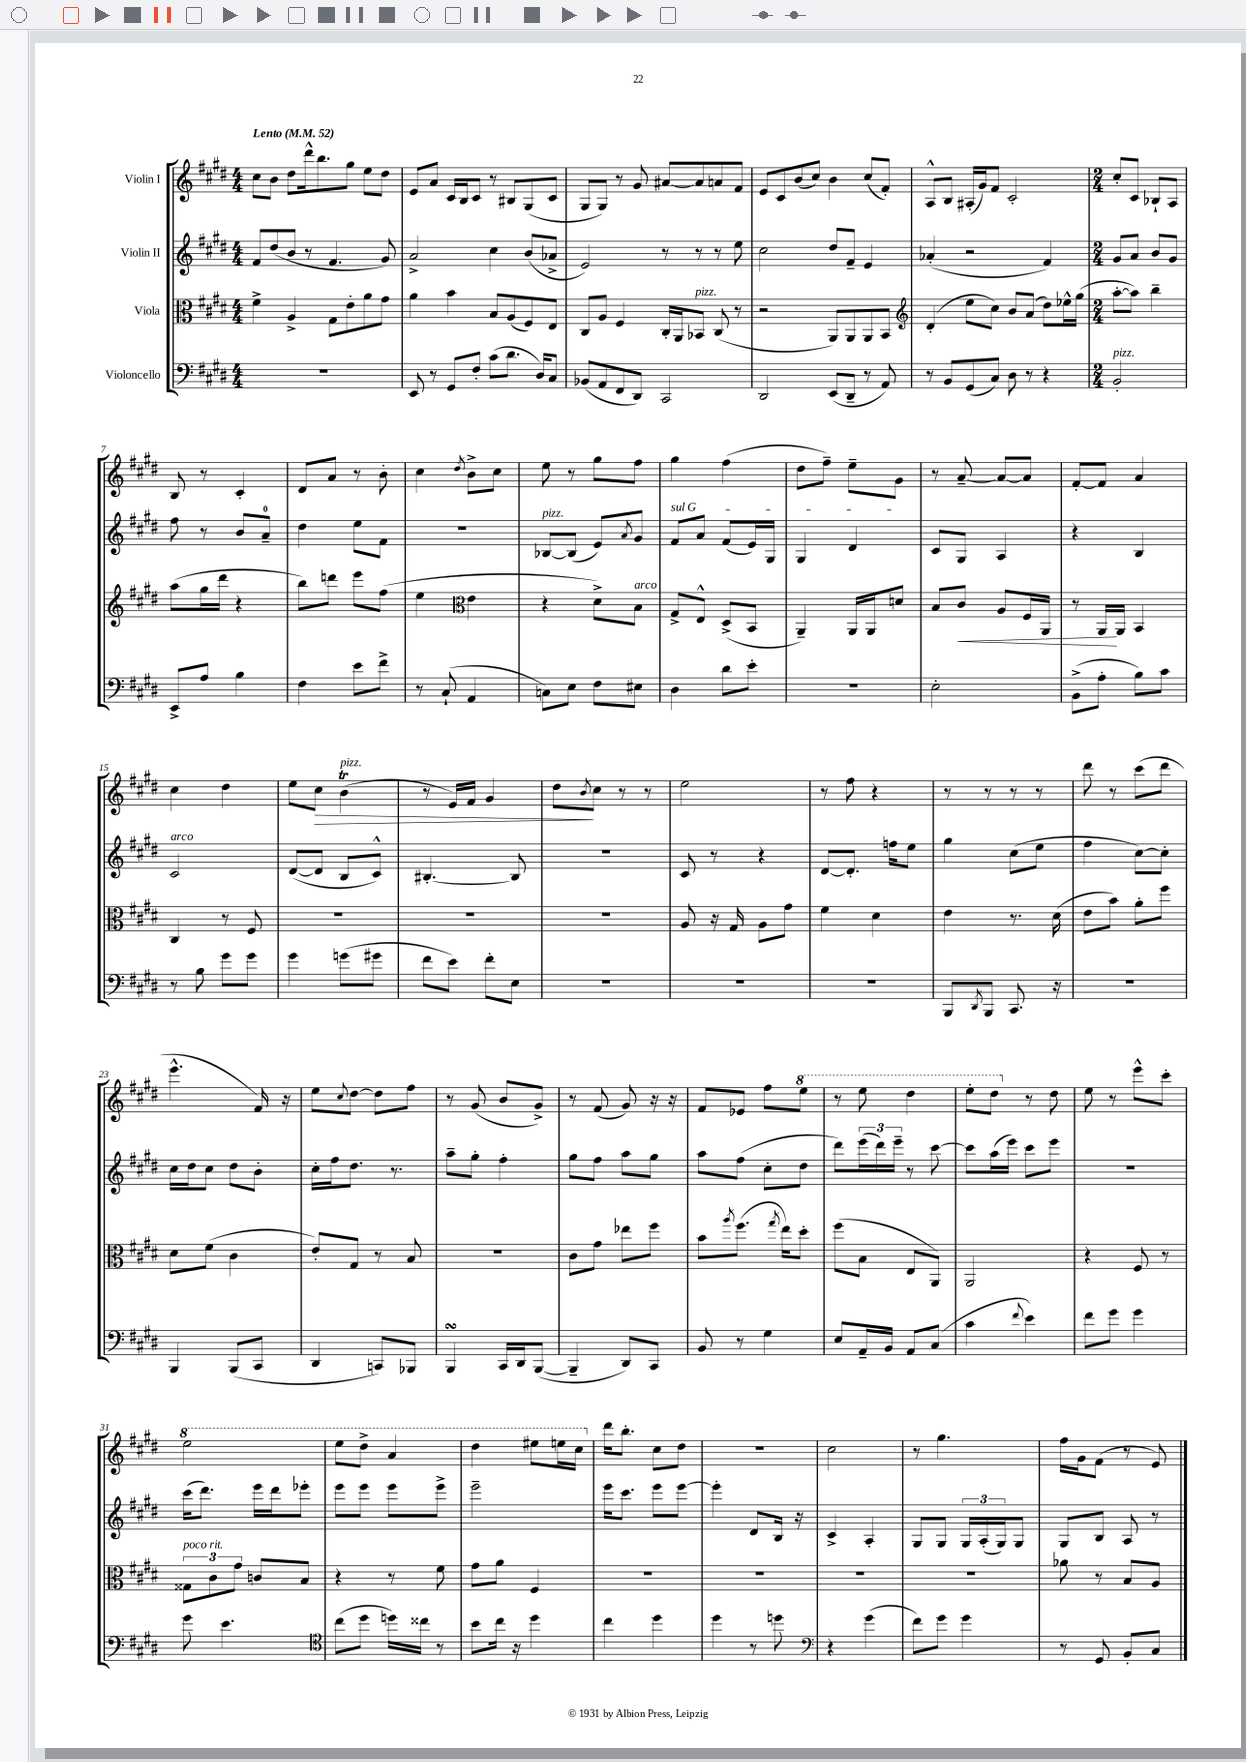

**kern	**kern	**kern	**kern
*staff4	*staff3	*staff2	*staff1
*clefF4	*clefC3	*clefG2	*clefG2
*k[f#c#g#d#]	*k[f#c#g#d#]	*k[f#c#g#d#]	*k[f#c#g#d#]
*M4/4	*M4/4	*M4/4	*M4/4
*MM52	*MM52	*MM52	*MM52
1r	4f#^\	8f#/L	8cc#\L
.	.	(8dd#/	8b\J
.	4A^/	8b/J	8dd#\L
.	.	8r	16ddd#^^\k
.	.	.	8.bb\
.	8G#\L	4.f#/	.
.	8e'\	.	8gg#\J
.	8a\	.	8ee\L
.	8g#\J	8g#/)	8dd#\J
=	=	=	=
8EE/	4a\	2a^/	8e/L
8r	.	.	8a/J
8GG#/L	4b\	.	16c#/LL
.	.	.	16B/J
8F#'/J	.	.	8c#/J
(8c#\L	8B/L	4cc#\	8r
8.d#\J	(8A/	.	8B#/L
.	8F#/)	(8b/L	(8G#/
16D#/LK)	.	.	.
8C#/J	8E/J	8a-^/J	8c#/J
=	=	=	=
(8BB-/L	8C#/L	2e/)	8G#/L
8AA/	8A/J	.	8G#/J)
8FF#/	4F#/	.	8r
8DD#/J)	.	.	8g#/
2CC#/	16C#'/LL	8r	[8a#/L
.	16AA/J	.	.
.	8BB-/J	8r	8a#/]
.	(8C#/	8r	8a/
.	8r	8ee\	8f#/J
=	=	=	=
2DD#/	2r	2cc#\	8e/L
.	.	.	8c#/
.	.	.	(8b/
.	.	.	8cc#/J)
(8EE/L	8AA/L)	8dd#/L	4b\
8DD#~/J	8AA/	8f#~/J	.
8r	8AA/	4e/	(8cc#/L
8AA/)	8BB/J	.	8f#'/J)
=	=	=	=
*	*clefG2	*	*
8r	(4d#'/	(4a-'/	8A^^/L
8BB/L	.	.	8B/J
(8GG#/	8ee\L	2r	(16A#'/LL
.	.	.	16g#/J)
8C#/J)	8cc#\J)	.	8f#/J
8D#\	8b/L	.	2c#'/
8r	(8a/J	.	.
4r	8dd#\L)	4f#/)	.
.	16ee-^^\L	.	.
.	(16gg#\JJ	.	.
=	=	=	=
*M2/4	*M2/4	*M2/4	*M2/4
2BB'/	[8aa'\L	8g#/L	8cc#'/L
.	8aa\]J)	8a/J	8c#/J
.	4bb~\	8b/L	8B-`/L
.	.	8g#/J	8A/J
=	=	=	=
8EE^/L	(8aa\L	8ff#\	8B/
8A/J	16gg#\L	8r	8r
.	16ddd#\JJ	.	.
4B\	4r	8b/L	4c#'/
.	.	8a~/J	.
=	=	=	=
4F#\	8bb\L)	4dd#\	8d#/L
.	8ddd\J	.	8a/J
8e\L	8eee\L	8ee\L	8r
8f#^\J	(8ff#\J	8f#\J	8b'\
=	=	=	=
8r	4ee\	2r	4cc#\
(8C#`/	.	.	.
*	*clefC3	*	*
.	.	.	8qdd#/
4AA/	4e\	.	8b^\L
.	.	.	8cc#\J
=	=	=	=
8C\L)	4r	[8B-/L	8ee\
8E\J	.	(8B-/]J	8r
8F#\L	8d#^\L)	8e/L)	8gg#\L
.	.	8qa/	.
8E#\J	8B\J	8g#/J	8ff#\J
=	=	=	=
4D#\	8G#^/L	8f#/L	4gg#\
.	8E^^/J	8a/J	.
8d#\L	(8D#^/L	(8f#/L	(4ff#\
8e'\J	8BB/J	16e/L)	.
.	.	16G#/JJ	.
=	=	=	=
2r	4AA~/)	4G#/	8dd#\L
.	.	.	8ff#~\J)
.	16AA/LL	4d#/	8ee~\L
.	16AA/J	.	.
.	8d/J	.	8g#\J
=	=	=	=
2E'\	8B/L	8c#/L	8r
.	8c#/J	8G#/J	[8a~/
.	8A/L	4A/	8a/_L
.	16F#/L	.	8a/]J
.	16AA/JJ	.	.
=	=	=	=
(8BB^\L	8r	4r	[8f#'/L
8A'\J	16AA/LL	.	8f#/]J
.	16AA/JJ	.	.
8B\L)	4BB/	4B/	4a/
8c#\J	.	.	.
=	=	=	=
8r	4C#/	2c#/	4cc#\
8B\	.	.	.
8g#\L	8r	.	4dd#\
8g#\J	8F#/	.	.
=	=	=	=
4g#\	2r	([8d#/L	8ee\L
.	.	8d#/]J	8cc#\J
(8g\L	.	8B/L	(4b\
8g#\J	.	8c#^^/J)	.
=	=	=	=
8f#\L	2r	[4.B#'/	8r
8e\J)	.	.	16e/LL)
.	.	.	16f#/JJ
8f#'\L	.	.	4g#/
8E\J	.	8B#/]	.
=	=	=	=
2r	2r	2r	8dd#\L
.	.	.	8qb/
.	.	.	8cc#\J
.	.	.	8r
.	.	.	8r
=	=	=	=
2r	8A/	8c#/	2ee\
.	16r	8r	.
.	16G#/	.	.
.	8A\L	4r	.
.	8g#\J	.	.
=	=	=	=
2r	4f#\	[8d#/L	8r
.	.	8.d#'/]J	8ff#\
.	4d#\	.	4r
.	.	16ff\LK	.
.	.	8ee\J	.
=	=	=	=
8BBB/L	4e\	4gg#\	8r
8qDD#/	.	.	.
8BBB/J	.	.	8r
8.CC#/	8.r	(8cc#\L	8r
.	.	8ee\J	8r
16r	(16d#\	.	.
=	=	=	=
2r	8e\L	4ff#\	8ddd#\
.	8b\J)	.	8r
.	8a'\L	[8cc#\L)	(8ccc#\L
.	8ff#\J	8cc#'\]J	8ddd#\J
=	=	=	=
4BBB/	8d#\L	16cc#\LL	4.eee^^\
.	.	16dd#\J	.
.	(8f#\J	8cc#\J	.
(8BBB/L	4c#\	8dd#\L	.
8CC#/J	.	8b'\J	16f#/)
.	.	.	16r
=	=	=	=
4DD#/	8e'/L)	16cc#'\LL	8ee\L
.	.	16ff#\J	.
.	.	.	8qqcc#/
.	8G#/J	8.dd#\J	[8dd#\J
8CC/L)	8r	.	8dd#\]L
.	.	8.r	.
8BBB-/J	8B/	.	8ff#\J
=	=	=	=
4BBB/	2r	8aa~\L	8r
.	.	8gg#'\J	(8g#/
16CC#/LL	.	4ff#'\	8b/L
16DD#/J	.	.	.
([8BBB/J	.	.	8g#^/J)
=	=	=	=
4BBB~/]	8c#\L	8gg#\L	8r
.	8g#\J	8ff#\J	(8f#/
8DD#/L)	8ee-\L	8aa\L	8g#/)
8CC#/J	8ff#\J	8gg#\J	16r
.	.	.	16r
=	=	=	=
8BB/	8b\L	8aa\L	8f#/L
.	8qaa/	.	.
8r	(8.ff#\J	(8ff#\J	8e-/J
4G#\	.	8cc#'\L	8ff#\L
.	8qgg#/	.	.
.	16ee\LK)	.	.
.	8dd#'\J	8dd#\J	8eee\J
=	=	=	=
8E/L	(8ff#\L	8ddd#\L)	8r
16AA~/L	8B\J	(24eee\L	8eee\
.	.	24ddd#\)	.
16BB/JJ	.	.	.
.	.	24eee~\JJ	.
8AA/L	8E/L	8r	4ddd#\
(8C#/J	8AA/J)	[8ccc#\	.
=	=	=	=
4c#\	2AA/	8ccc#\]L	8eee'\L
.	.	(16aa\L	8ddd#\J
.	.	16eee\JJ)	.
8qqf#/	.	.	.
4e\)	.	8ccc#\L	8r
.	.	8eee\J	8dd#\
=	=	=	=
8f#\L	4r	2r	8ee\
8g#\J	.	.	8r
4g#\	8F#/	.	8eee^^\L
.	8r	.	8ccc#'\J
=	=	=	=
8g#\	12G##\L	(16ccc#\LK	2eee\
.	.	8.ddd#\J)	.
.	12c#\	.	.
4.e\	.	.	.
.	12g#\J	.	.
.	8c/L	16eee\LL	.
.	.	16ddd#\J	.
.	8B/J	8eee-'\J	.
=	=	=	=
*clefC4	*	*	*
(8cc#\L	4r	8eee\L	8eee\L
8dd#\J	.	8eee\J	8ddd#^\J
16dd\LL)	8r	8eee\L	4aa/
16cc##\JJ	.	.	.
8r	8f#\	8eee^\J	.
=	=	=	=
8b\L	8g#\L	2eee~\	4ddd#\
16cc#\Jk	8a\J	.	.
16r	.	.	.
4dd#\	4F#/	.	8eee#\L
.	.	.	16eee\L
.	.	.	16ccc#\JJ
=	=	=	=
4cc#\	2r	16eee\LK	16ddd#\LK
.	.	8.ccc#\J	8.bb'\J
4dd#\	.	8eee\L	8cc#\L
.	.	[8eee\J	8dd#\J
=	=	=	=
4dd#\	2r	4eee'\]	2r
8r	.	8d#/L	.
8dd\	.	16B/Jk	.
.	.	16r	.
=	=	=	=
*clefF4	*	*	*
4r	2r	4c#^/	2cc#\
(4g#\	.	4A'/	.
=	=	=	=
8f#\L)	2r	8G#/L	8r
8g#\J	.	8G#/J	4.gg#\
4g#\	.	24G#/LL	.
.	.	(24A'/	.
.	.	24G#/J)	.
.	.	8G#/J	.
=	=	=	=
8r	8a-\	8G#/L	16ff#\LL
.	.	.	16g#\J
8GG#/	8r	8B/J	(8f#\J
8BB'/L	8B/L	8A/	8r
8C#/J	8A/J	8r	8e/)
==	==	==	==
*-	*-	*-	*-
